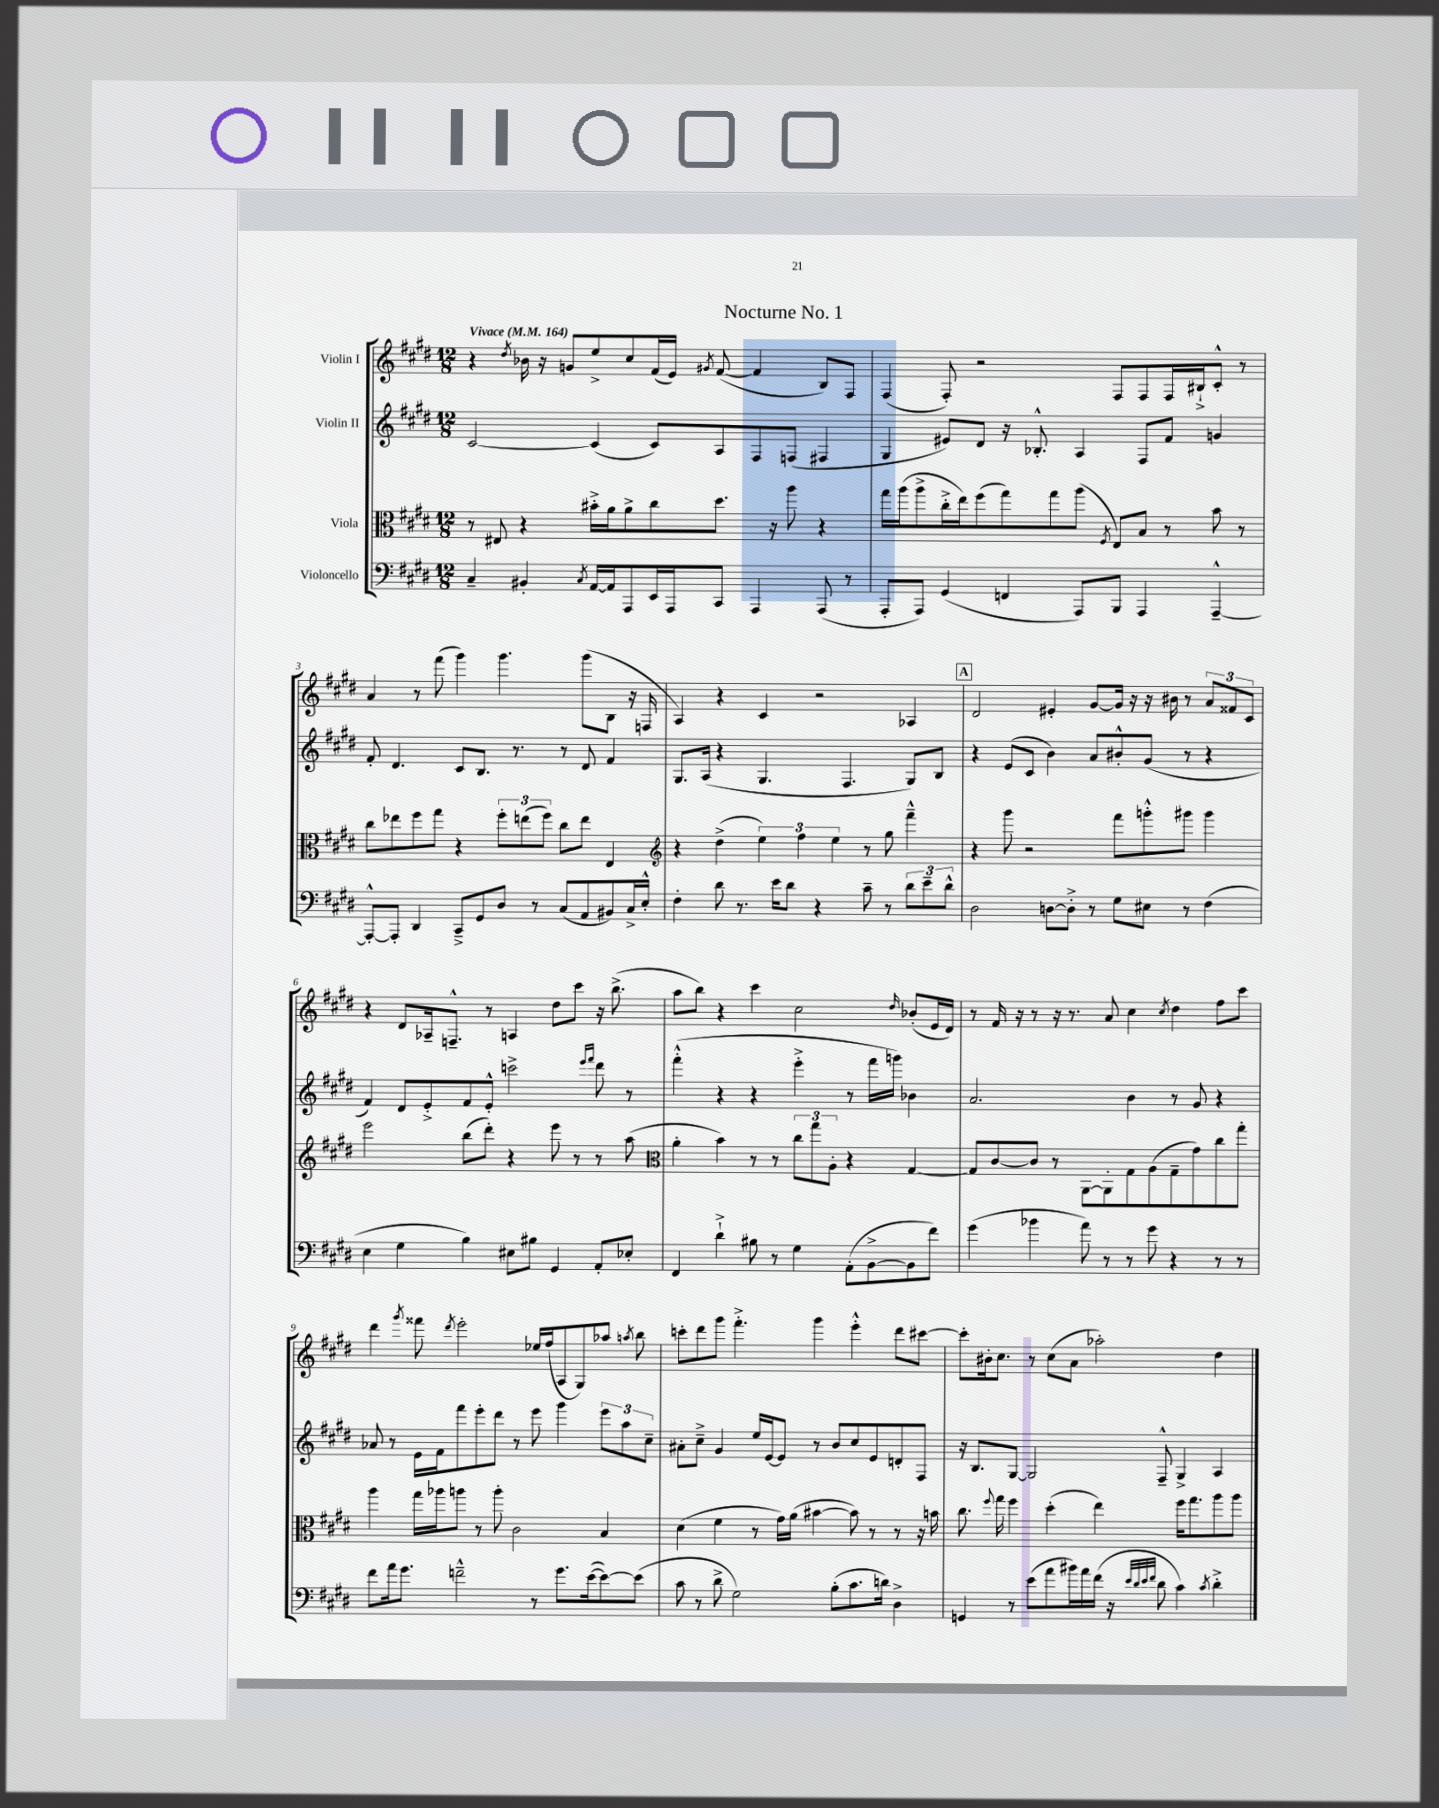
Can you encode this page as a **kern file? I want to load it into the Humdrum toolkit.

**kern	**kern	**kern	**kern
*part4	*part3	*part2	*part1
*staff4	*staff3	*staff2	*staff1
*I"Violoncello	*I"Viola	*I"Violin II	*I"Violin I
*clefF4	*clefC3	*clefG2	*clefG2
*k[f#c#g#d#]	*k[f#c#g#d#]	*k[f#c#g#d#]	*k[f#c#g#d#]
*M12/8	*M12/8	*M12/8	*M12/8
*MM164	*MM164	*MM164	*MM164
=1	=1	=1	=1
!	!	!	!LO:TX:a:B:t=Vivace
4C#~/	8r	[2c#/	4r
.	8E#X/	.	.
.	.	.	8qdd#/
4BB#X'/	4r	.	16b-X\
.	.	.	16r
.	.	.	8gn/L
8qC#/	.	.	.
[16AA/LL	16b#X'^\LL	(4c#/]	8ee^/
16AA/J]	16a\J	.	.
8AAA/	8a^\	.	8cc#/
16EE/L	8cc#\	8c#/L)	(16f#/L
16AAA/J	.	.	16e/JJ)
.	.	.	8qg#X/
8CC#/J	8.dd#\J	8A/	([8f#/
4AAA/	.	8F#/	4f#/]
.	16r	.	.
.	8aa\	(8Fn/J	.
(8AAA/	4r	4F#X/	8B/L)
8r	.	.	8F#/J
=2	=2	=2	=2
8AAA'/L	16gg#\LL	4G#/	(4F#/
.	(16aa\J	.	.
8AAA/J)	8aa^\	.	.
(4GG#/	16cc#'^\L	8e#X/L)	8F#'/)
.	16ee\J)	.	.
.	(8ff#\	8d#/J	2r
4FFn/	8gg#\)	16r	.
.	.	8.B-X'^^/	.
.	8gg#\	.	.
8AAA/L)	(8aa\J	4A/	.
.	8qF#/	.	.
8BBB/J	8E/L)	.	8F#/L
4AAA/	8B/J	8F#/L	8F#/
.	8r	8f#/J	16F#/L
.	.	.	16B#X`^/J
[4AAA~^^/	8b\	4gn/	8c#'^^/J
.	8r	.	8r
!!LO:LB:g=z
=3	=3	=3	=3
8AAA'^^/L_	8cc#\L	8f#'/	4a/
8AAA'/J]	8ee-X\	4.d#/	.
4DD#/	8ff#\	.	8r
.	8gg#\J	.	(8fff#\
8CC#~^/L	4r	8c#/L	4ggg#\)
8GG#/	.	8.B/J	.
8D#/J	12ff#'\L	.	4.ggg#\
.	.	8.r	.
.	(12een\	.	.
8r	.	.	.
.	12ff#\J)	.	.
(8C#/L	8cc#\L	8r	.
8AA/	8ee\J	8d#/	(8ggg#\L
8BB#X/)	4E/	4f#/	8B\J
16C#^/L	.	.	16r
16E'^^/JJ	.	.	16Fn/
=4	=4	=4	=4
*	*clefG2	*	*
4F#'\	4r	8.G#/L	4A/)
.	.	(16A/Jk	.
8d#\	(4dd#^\	4r	4r
8.r	.	.	.
.	6ee\)	4.G#/	4c#/
16e\KL	.	.	.
8d#\J	.	.	.
.	6ff#\	.	.
4r	.	.	2r
.	6ee\	.	.
.	.	4.F#/	.
8c#~\	8r	.	.
8r	8gg#\	.	.
12d#\L	4fff#~^^\	8G#/L)	4A-X/
12e~\	.	.	.
.	.	8B/J	.
12d#^^\J	.	.	.
!!LO:REH:place=s1:t=A
=5	=5	=5	=5
2D#\	4r	4r	2d#/
.	8ggg#\	(8e/L	.
.	2r	8c#/J	.
[8Dn\L	.	4b\)	4e#X'/
8D'^\J]	.	.	.
8r	.	8a/L	[8g#/L
8G#\L	8fff#\L	8b#X'^^/	16g#/Jk]
.	.	.	16r
8E#X\J	8gggn'^^\	(8g#/J	16r
.	.	.	16b#X\
8r	8ggg#X\J	8r	8r
(4F#\	4ggg#\	4r	12a/L
.	.	.	12f##X/
.	.	.	12c#/J
!!LO:LB:g=z
=6	=6	=6	=6
4E\	2eee\	4f#/)	4r
4G#\	.	8d#/L	8d#/L
.	.	8e'^/	16A-X~/k
.	.	.	8.Fn~^^/J
4B\)	(8bb\L	8f#/	.
.	8ddd#'\J)	8e'^^/J	8r
8E#X\L	4r	2cccn^\	4An/
8B#X\J	.	.	.
4GG#/	8eee\	.	8dd#\L
.	8r	.	8ccc#\J
.	.	16qqeee/LL	.
.	.	16qqfff#/JJ	.
8AA'/L	8r	8ddd#\	16r
.	.	.	(8.bb^\
8E-X'/J	(8aa\	8r	.
=7	=7	=7	=7
*	*clefC3	*	*
4FF#/	4a'\	(4fff#'^^\	8aa\L
.	.	.	8bb\J)
4d#`^\	4b\)	4r	4r
8B#X\	8r	4r	4ccc#\
8r	8r	.	.
4G#\	12cc#\L	4eee'^\	2cc#\
.	12gg#\	.	.
.	12A'\J	.	.
(8AA'\L	4r	8r	.
[8BB^\	.	16fff#\LL	.
.	.	16gggn\JJ)	.
.	.	.	16qqdd#/
8BB\]	[4G#/	4b-X\	(8b-X'/L
8f#\J)	.	.	16e/L
.	.	.	16d#/JJ)
=8	=8	=8	=8
(4g#\	8G#/L]	2.a/	8r
.	[8c#/	.	16f#/
.	.	.	16r
4b-X\	8c#/J]	.	8r
.	8r	.	16r
.	.	.	8.r
8a\)	[8AA\L	.	.
8r	8AA'\]	.	8a/
8r	8G#\	4b\	4cc#\
8g#\	(8A\	.	.
.	.	.	8qcc#/
4r	8G#~\	8r	4dd#\
.	8g#\)	8g#/	.
8r	8cc#\	4r	8ff#\L
8r	8gg#'\J	.	8ccc#\J
!!LO:LB:g=z
=9	=9	=9	=9
8f#\L	4aa\	8a-X/	4ddd#\
16a\k	.	8r	.
8.g#\J	.	.	.
.	.	.	8qggg#/
.	16gg#\LL	16e\LL	8fff##X\
.	16aa-X\J	16f#\J	.
.	.	.	8qddd#/
2fn~^^\	8aan\J	8fff#\	2eee'\
.	8r	8eee'\	.
.	8aa'\	8ddd#\J	.
.	2c#\	8r	.
8r	.	8eee\	16ee-X/LL
.	.	.	(16ff#/J
8.g#\L	.	4ggg#\	8A/
.	.	.	8G#/)
([16e\k	.	.	.
8e\_)	4B/	12eee\L	8aa-X/J
.	.	12aa\	.
.	.	.	8qaan/
(8e\J]	.	.	8bb\
.	.	12cc#~\J	.
=10	=10	=10	=10
8c#\	(4d#\	8a#X'\L	8cccn'\L
8r	.	8cc#~^\J	8ddd#\
8d#^\	4f#\	4g#/	8ggg#\J
2G#\)	.	.	4.fff#'^\
.	8r	16ee/LL	.
.	.	[16e/J	.
.	16g#\LL)	8e/J]	.
.	(16a\JJ	.	.
.	[4b#X\	8r	4ggg#\
(8B'\L	.	8b/L	.
8.c#\	8b#\])	8cc#/	4eee'^^\
.	8r	8e/	.
16dn\Jk)	.	.	.
4D#^\	8r	8dn'/	8ddd#\L
.	16r	8F#/J	[8ccc#X\J
.	16bn\	.	.
=11	=11	=11	=11
4GGn/	8.cc#\	16r	8ccc#'\L]
.	.	8.B/L	.
.	.	.	16b#X'\k
.	8qqff#/	.	.
.	16gg#\	.	8.cc#\J
8r	4ff#\	[8G#/J	.
(8e\L	.	2G#/]	8r
8a\	(4dd#'\	.	(8cc#\L
16b#X\L)	.	.	8a\J
16a\	.	.	.
(16f#\JJ	4ee\)	.	2aa-X'\)
16r	.	.	.
32qqe/LLL	.	.	.
32qqd#/	.	.	.
32qqe/	.	.	.
32qqf#/JJJ	.	.	.
8d#\	.	8F#~^^/	.
4c#\)	16ff#\KL	4G#^/	.
.	8.gg#\	.	.
8qc#/	.	.	.
4d#'^\	8aa\	4A/	4dd#\
.	8aa\J	.	.
==	==	==	==
*-	*-	*-	*-
